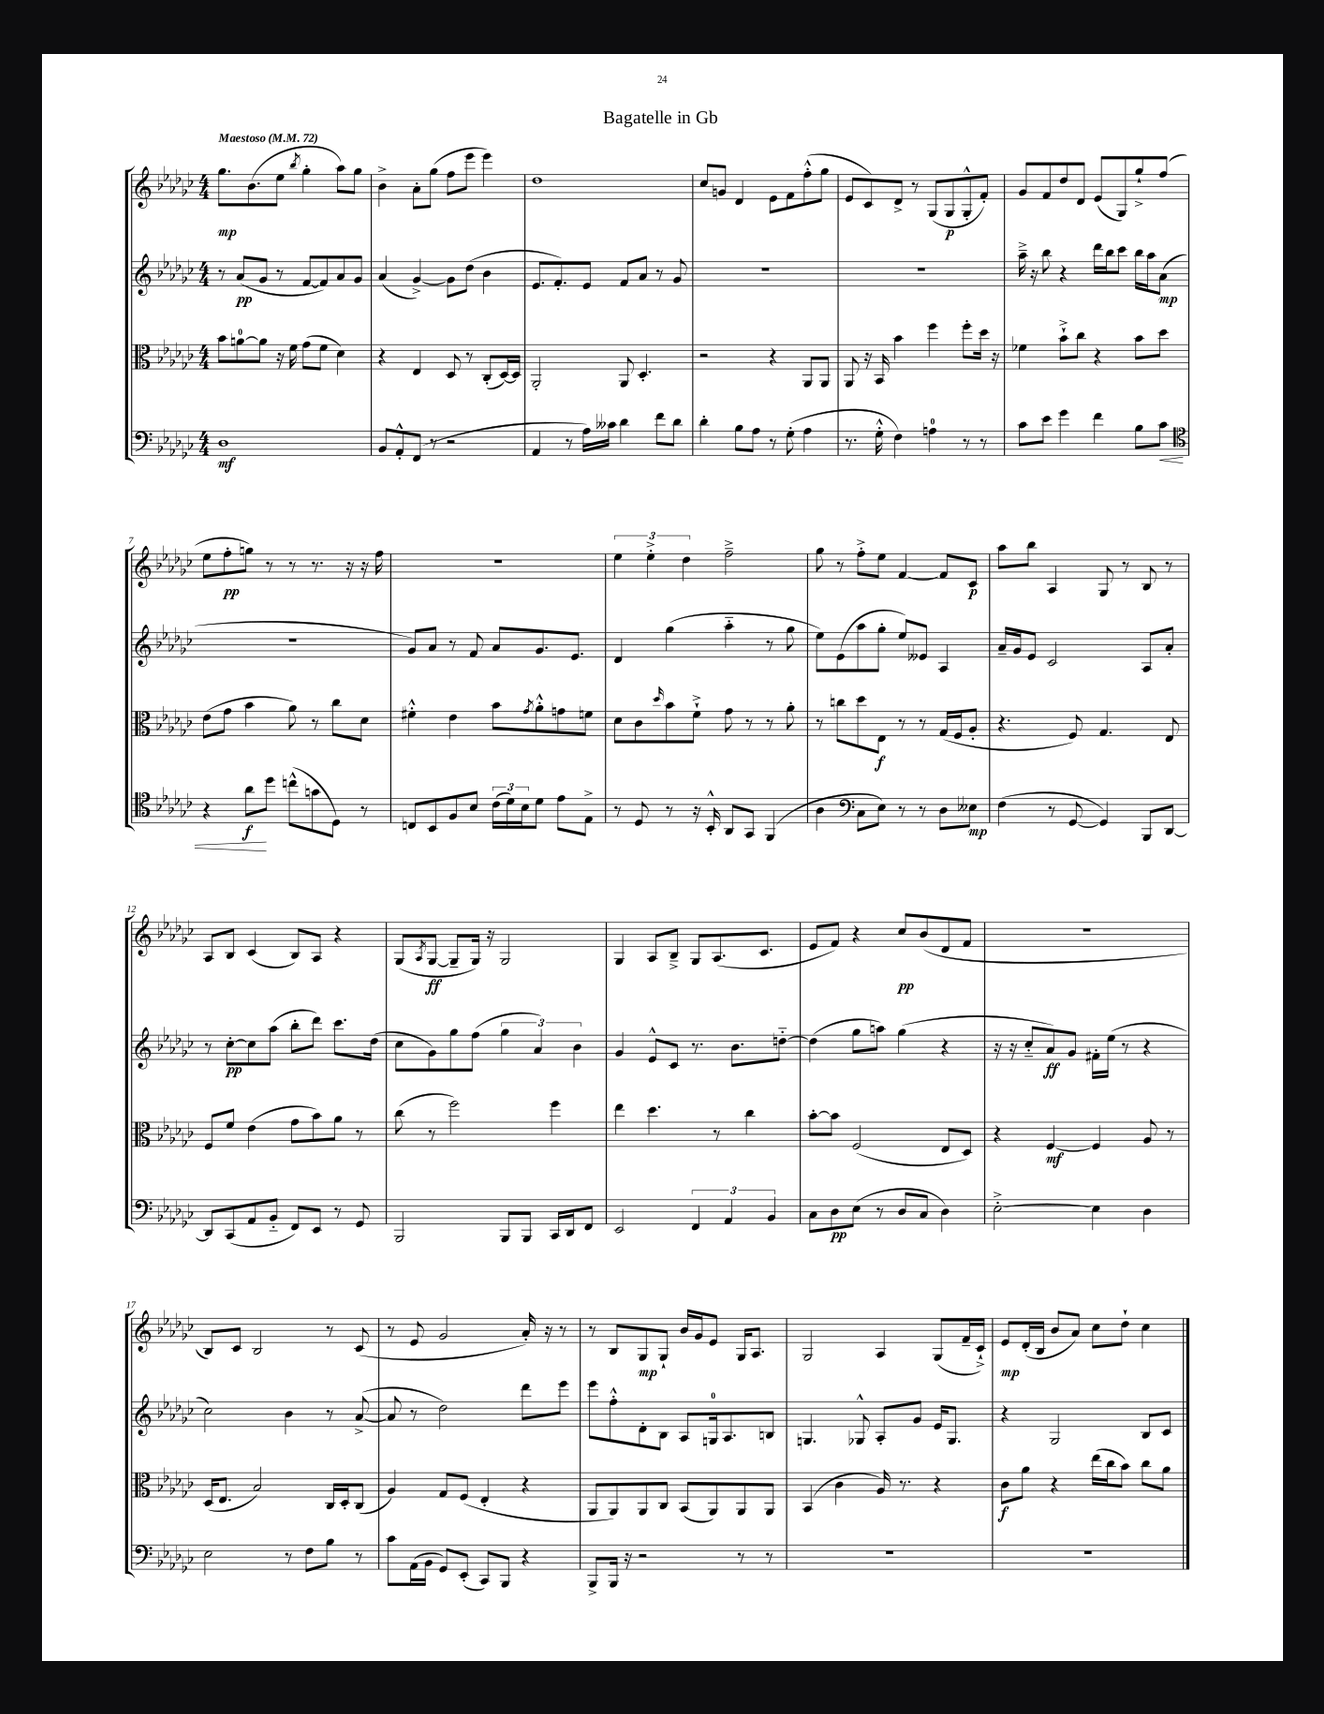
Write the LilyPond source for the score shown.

\header { title = "Bagatelle in Gb" }
<<
\new StaffGroup <<
\new Staff = "s0" {
    \clef treble \key ges \major \numericTimeSignature \time 4/4 \tempo "Maestoso" 4 = 72
    ges''8.\mp bes'8.( ees''8 \acciaccatura { bes''8 } ges''4-. aes''8) ges''8 |
    bes'4-> aes'8-. ges''8( f''8 ees'''8 ees'''4) |
    des''1 |
    ces''8 g'8 des'4 ees'8 f'8 f''8-.-^( ges''8 |
    ees'8 ces'8) des'8-> r8 ges8( ges8\p ges8-.-^ f'8-.) |
    ges'8 f'8 des''8 des'8 ees'8( ges8) ges''8-!-> f''8( |
    ees''8 f''8-.\pp g''8) r8 r8 r8. r16 r16 f''16 |
    r1 |
    \tuplet 3/2 { ees''4 ees''4-.-> des''4 } f''2---> |
    ges''8 r8 f''8-.-> ees''8 f'4~ f'8 ces'8\p |
    aes''8 bes''8 aes4 ges8 r8 bes8 r8 |
    aes8 bes8 ces'4( bes8) aes8 r4 |
    ges8( \acciaccatura { aes8 } ges8~\ff ges8-- ges16) r16 ges2 |
    ges4 aes8 bes8---> ges8 aes8.( ces'8. |
    ees'8 f'8) r4 ces''8\pp bes'8( des'8 f'8 |
    R1 |
    bes8) ces'8 bes2 r8 ces'8( |
    r8 ees'8 ges'2 aes'16-.) r16 r8 |
    r8 bes8 ges8\mp ges8-! bes'16 ges'16 ees'8 ges16 aes8. |
    ges2 aes4 ges8( f'16-- ces'16-!->) |
    ees'8\mp des'16-.( bes16 bes'8 aes'8) ces''8 des''8-! ces''4 \bar "|." |
}
\new Staff = "s1" {
    \clef treble \key ges \major \numericTimeSignature \time 4/4
    r8 aes'8\pp( ges'8 r8 f'8~ f'8) aes'8 ges'8 |
    aes'4( ges'4~->) ges'8 des''8( bes'4 |
    ees'8. f'8.-.) ees'8 f'8 aes'8 r8 ges'8 |
    R1 |
    R1 |
    aes''16---> r16 bes''8 r4 des'''16 bes''16 ces'''8 bes''16 aes''16 aes'8\mp( |
    R1 |
    ges'8) aes'8 r8 f'8 aes'8 ges'8. ees'8. |
    des'4 ges''4( aes''4-_ r8 ges''8 |
    ees''8) ees'8( aes''8 ges''8-. ees''8) eeses'8 aes4 |
    aes'16-- ges'16 ees'8 ces'2 aes8 aes'8-. |
    r8 ces''8~-.\pp ces''8 aes''8( bes''8-. des'''8) ces'''8. des''16( |
    ces''8 ges'8) ges''8 f''8( \tuplet 3/2 { ges''4 aes'4) bes'4 } |
    ges'4 ees'8-^ ces'8 r8. bes'8. d''8~-_ |
    d''4( ges''8 a''8) ges''4( r4 |
    r16 r16 ces''8-_ aes'8\ff) ges'8 fis'16-. ees''16( r8 r4 |
    ces''2) bes'4 r8 aes'8~->( |
    aes'8 r8 des''2) des'''8 ees'''8 |
    ees'''8 f''8-.-^ des'8-. bes8 aes8 g16-0 aes8. b8 |
    g4. ges8-^ aes8-. ges'8 ees'16 ges8. |
    r4 ges2 bes8 ces'8 \bar "|." |
}
\new Staff = "s2" {
    \clef alto \key ges \major \numericTimeSignature \time 4/4
    bes'8 a'8-0~ a'8 r16 f'16 ges'8( f'8 des'4) |
    r4 ees4 des8 r8 ces8-.( des16~) des16 |
    aes,2-. aes,8 des4.-. |
    r2 r4 aes,8 aes,8 |
    aes,8 r16 bes,16 bes'4 f''4 f''8-. des''16 r16 |
    fes'4 bes'8-!-> ces''8 r4 bes'8 des''8 |
    ees'8( ges'8 bes'4 aes'8) r8 ces''8 des'8 |
    fis'4-.-^ ees'4 bes'8 \acciaccatura { ges'8 } aes'8-.-^ g'8 f'8 |
    des'8 ces'8 \grace { des''16 } bes'8 f'8-!-> ges'8 r8 r8 aes'8-. |
    r8 c''8 des''8 ees8\f r8 r8 ges16( f16 aes8-. |
    r4. f8) ges4. ees8 |
    f8 f'8 ees'4( ges'8 bes'8) aes'8 r8 |
    ces''8( r8 f''2) f''4 |
    ees''4 des''4. r8 ces''4 |
    bes'8~-. bes'8 f2( ees8 des8) |
    r4 f4~\mf f4 aes8 r8 |
    des16( ees8. bes2) ces16 des16-. ces8( |
    aes4) ges8 f8( ees4-. r4 |
    aes,8 aes,8) aes,8 ces8 bes,8( aes,8) aes,8 aes,8 |
    bes,4( ces'4 aes16) r8. r4 |
    ces'8\f aes'8 r4 ees''16( ces''16 bes'8) ces''8 aes'8 \bar "|." |
}
\new Staff = "s3" {
    \clef bass \key ges \major \numericTimeSignature \time 4/4
    des1\mf |
    bes,8 aes,8-.-^ f,8( r8 r2 |
    aes,4 r8 aes16) ceses'16 des'4 f'8 des'8 |
    des'4-. bes8 aes8 r8 ges8-.( aes4 |
    r8. ges16-.-^ f4) a4-0 r8 r8 |
    ces'8 ees'8 ges'4 f'4 bes8 ces'8\< |
    \clef tenor r4 aes'8\f\! des''8 c''8-^( g'8 des8) r8 |
    c8 bes,8 f8 bes8 \tuplet 3/2 { ces'16( des'16) bes16 } des'8 ees'8 ees8-> |
    r8 des8 r8 r16 bes,16-.-^ aes,8 ges,8 f,4( |
    aes4 \clef bass ces8 ees8) r8 r8 des8 eeses8\mp |
    f4( r8 ges,8~ ges,4) bes,,8 des,8~ |
    des,8 ces,8( aes,8 bes,8-_ f,8) ees,8 r8 ges,8 |
    bes,,2 bes,,8 bes,,8 ces,16 des,16 f,8 |
    ees,2 \tuplet 3/2 { f,4 aes,4 bes,4 } |
    ces8 des8\pp ees8( r8 des8 ces8 des4) |
    ees2~-.-> ees4 des4 |
    ees2 r8 f8 bes8 r8 |
    ces'8 aes,16( bes,16 ges,8) ees,8-.( ces,8) bes,,8 r4 |
    bes,,8-> bes,,16 r16 r2 r8 r8 |
    R1 |
    R1 \bar "|." |
}
>>
>>
